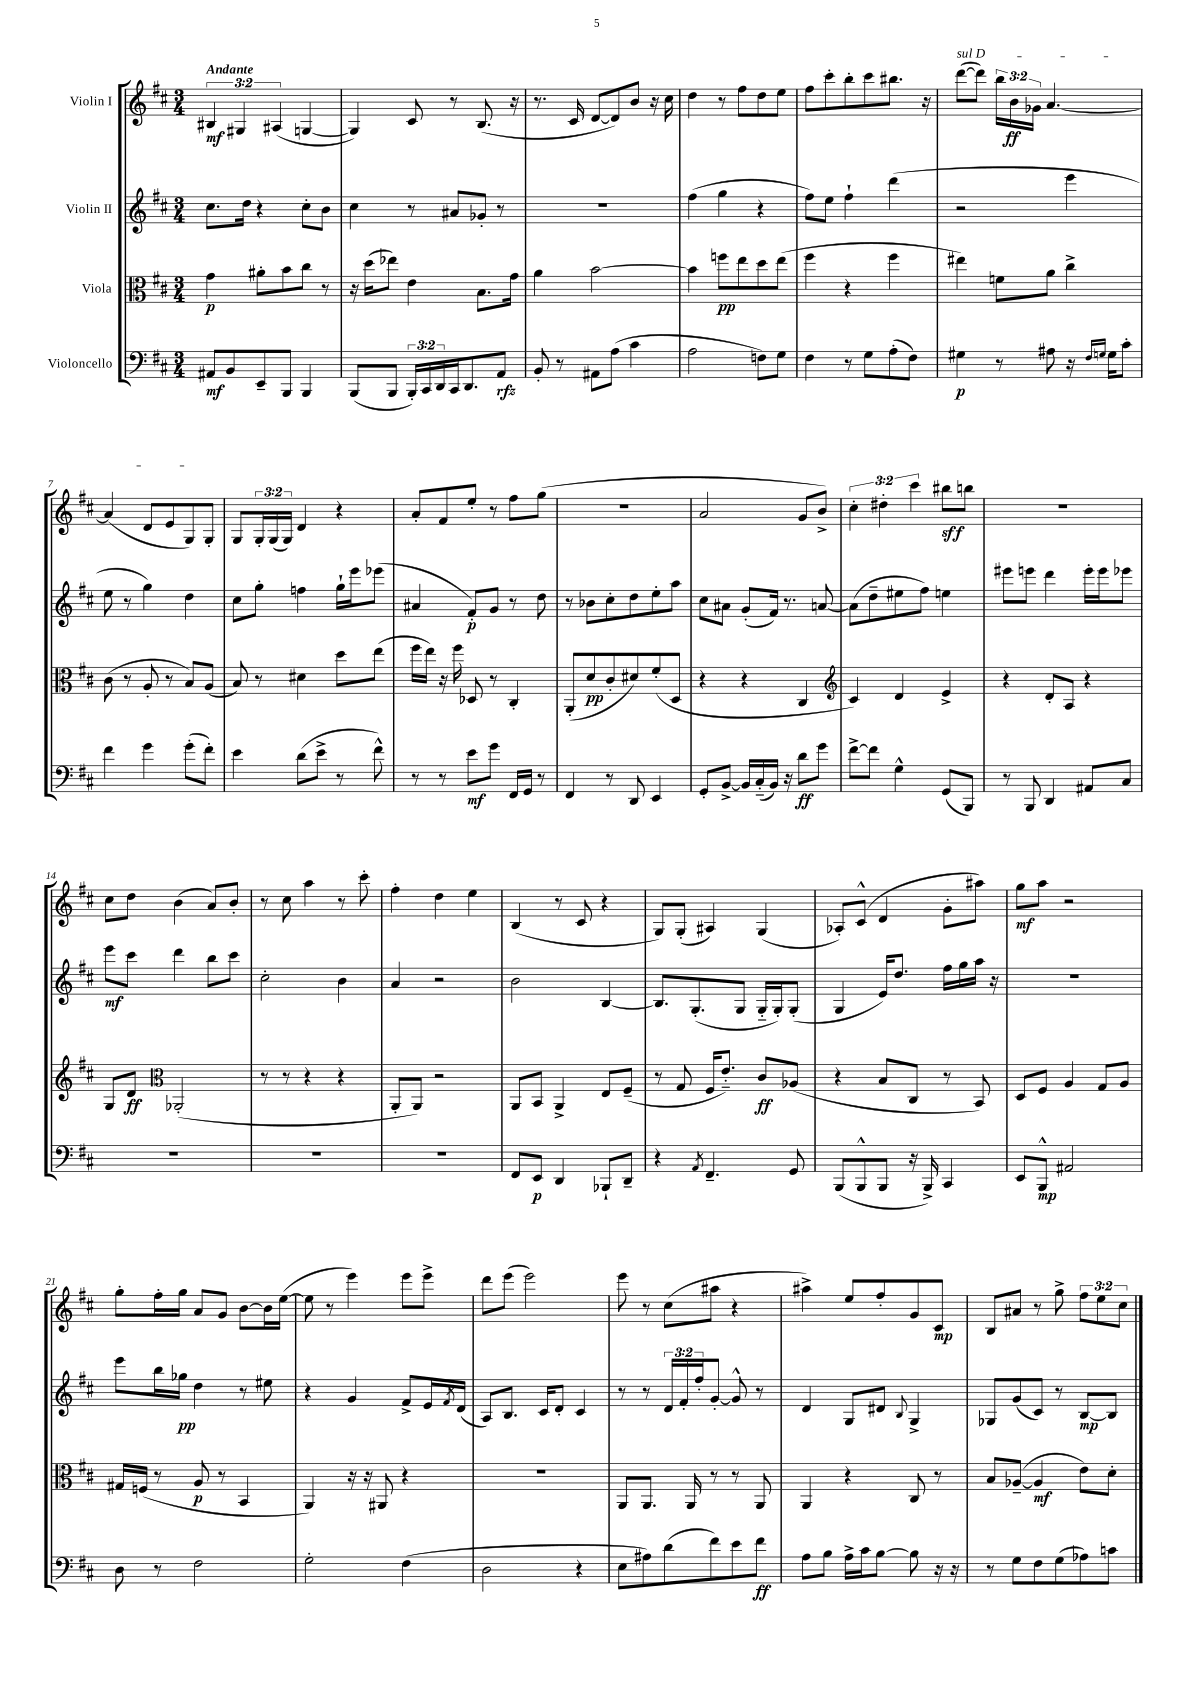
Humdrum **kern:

**kern	**kern	**kern	**kern
*staff4	*staff3	*staff2	*staff1
*clefF4	*clefC3	*clefG2	*clefG2
*k[f#c#]	*k[f#c#]	*k[f#c#]	*k[f#c#]
*M3/4	*M3/4	*M3/4	*M3/4
8AA#	4g	8.cc#	6B#
8BB	.	.	.
.	.	.	6G#
.	.	16dd	.
8EE~	8a#'	4r	.
.	.	.	(6A#
8BBB	8b	.	.
4BBB	8cc#	8cc#'	[4G
.	8r	8b	.
=	=	=	=
(8BBB	16r	4cc#	4G])
.	(16dd	.	.
8BBB	8ee-)	.	.
24BBB')	4e	8r	8c#
24CC#	.	.	.
24DD	.	.	.
16CC#	.	8a#	8r
8.DD	.	.	.
.	8.B	8g-'	(8.B
8AA	.	8r	.
.	16g	.	16r
=	=	=	=
8BB'	4a	2.r	8.r
8r	.	.	.
.	.	.	16c#
8AA#	[2b	.	[8d
(8A	.	.	8d])
4c#	.	.	8b
.	.	.	16r
.	.	.	16cc#
=	=	=	=
2A	4b]	(4ff#	4dd
.	8ff	4gg	8r
.	8ee	.	8ff#
8F)	8dd	4r	8dd
8G	(8ee	.	8ee
=	=	=	=
4F#	4ff#	8ff#)	8ff#
.	.	8ee	8ccc#'
8r	4r	4ff#`	8bb'
8G	.	.	8ccc#
(8A'	4ff#	(4ddd	8.bb#
8F#)	.	.	.
.	.	.	16r
=	=	=	=
4G#	4ee#)	2r	([8ddd
.	.	.	8ddd])
8r	8f	.	24bb
.	.	.	24b
.	.	.	24g-
8A#	8a	.	[4.a
16r	4cc#^	4eee	.
16qqF#	.	.	.
16qqG	.	.	.
16G	.	.	.
8c#'	.	.	.
=	=	=	=
4f#	(8c#	8ee	(4a]
.	8r	8r	.
4g	8A'	4gg)	8d
.	8r	.	8e
(8g'	8B)	4dd	8G)
8f#')	(8A	.	8G'
=	=	=	=
4e	8B)	8cc#	8G
.	8r	8gg'	24G'
.	.	.	(24G
.	.	.	24G)
(8d	4d#	4ff	4d
8e^	.	.	.
8r	8dd	16gg`	4r
.	.	16eee	.
8f#^^)	(8ee	(8eee-	.
=	=	=	=
8r	16ff#	4a#	8a'
.	16ee)	.	.
8r	16r	.	8f#
.	16ff#	.	.
8e	8D-	8f#')	8ee'
8g	8r	8g	8r
16FF#	4C#'	8r	8ff#
16GG	.	.	.
8r	.	8dd	(8gg
=	=	=	=
4FF#	(8AA'	8r	2.r
.	8d	8b-	.
8r	8c#'	8cc#'	.
8DD	8d#)	8dd	.
4EE	(8f#'	8ee'	.
.	8D	8aa	.
=	=	=	=
8GG'	4r	8cc#	2a
[8BB^	.	8a#	.
16BB]	4r	(8g'	.
(16C#'~	.	.	.
16BB)	.	16f#)	.
16r	.	8.r	.
8d	4C#	.	8g
8g	.	[8a	8b^)
=	=	=	=
*	*clefG2	*	*
[8f#^	4c#)	(8a]	6cc#'
8f#]	.	8dd~	.
.	.	.	6dd#'
4G^^	4d	8ee#	.
.	.	.	6ccc#
.	.	8ff#)	.
(8GG	4e^	4ee	8bb#
8BBB)	.	.	8bb
=	=	=	=
8r	4r	8eee#	2.r
8BBB	.	8eee	.
4DD	8d'	4ddd	.
.	8A	.	.
8AA#	4r	16eee'	.
.	.	16eee	.
8C#	.	8eee-	.
=	=	=	=
2.r	8G	8eee	8cc#
.	8d	8ccc#	8dd
*	*clefC3	*	*
.	(2AA-'	4ddd	(4b
.	.	8bb	8a)
.	.	8ccc#	8b'
=	=	=	=
2.r	8r	2cc#'	8r
.	8r	.	8cc#
.	4r	.	4aa
.	4r	4b	8r
.	.	.	8ccc#'
=	=	=	=
2.r	8AA'	4a	4ff#'
.	8AA)	.	.
.	2r	2r	4dd
.	.	.	4ee
=	=	=	=
8FF#	8AA	2b	(4B
8EE	8BB	.	.
4DD	4AA^	.	8r
.	.	.	8c#
8BBB-`	8E	[4B	4r
8DD~	(8F#~	.	.
=	=	=	=
4r	8r	8.B]	8G)
.	8G	.	(8G'
.	.	(8.G'	.
8qAA	.	.	.
4.FF#~	16F#	.	4A#)
.	8.e'~)	.	.
.	.	8G	.
.	8c#	16G'~	(4G
.	.	16G')	.
8GG	(8A-	(8G'	.
=	=	=	=
(8BBB	4r	4G	8A-')
8BBB^^	.	.	(8c#^^
8BBB	8B	16e)	4d
.	.	8.dd	.
16r	8C#	.	.
16BBB^)	.	.	.
4CC#	8r	16ff#	8g'
.	.	16gg	.
.	8BB)	16aa	8aa#)
.	.	16r	.
=	=	=	=
8EE	8D	2.r	8gg
8BBB^^	8F#	.	8aa
2AA#	4A	.	2r
.	8G	.	.
.	8A	.	.
=	=	=	=
8D	16G#	8eee	8gg'
.	(16F	.	.
8r	8r	16bb	16ff#'
.	.	16gg-	16gg
2F#	8A	4dd	8a
.	8r	.	8g
.	4BB	8r	[8b
.	.	8ee#	16b]
.	.	.	([16ee
=	=	=	=
2G'	4AA)	4r	8ee]
.	.	.	8r
.	16r	4g	4eee)
.	16r	.	.
.	8AA#	.	.
(4F#	4r	8f#^	8eee
.	.	16e	8eee^
.	.	8qf#	.
.	.	(16d	.
=	=	=	=
2D	2.r	8A)	8ddd
.	.	8.B	(8eee
.	.	.	2eee)
.	.	16c#	.
.	.	8d'	.
4r	.	4c#	.
=	=	=	=
8E	8AA	8r	8eee
8A#)	8.AA	8r	8r
(8d	.	24d	(8cc#
.	.	24f#'	.
.	16AA	.	.
.	.	24ff#'	.
8f#)	8r	[8g'	8aa#
8e	8r	8g^^]	4r
8f#	8AA	8r	.
=	=	=	=
8A	4AA	4d	4aa#^)
8B	.	.	.
16A^	4r	8G	8ee
16c#	.	.	.
[8B	.	8d#	8ff#'
.	.	8qqB	.
8B]	8C#	4G^	8g
16r	8r	.	8c#
16r	.	.	.
=	=	=	=
8r	8B	8G-	8B
8G	([8A-~	(8g	8a#
8F#	4A-]	8c#)	8r
(8G	.	8r	8gg^
8A-)	8e)	[8B	12ff#
.	.	.	12ee
8c	8d'	8B]	.
.	.	.	12cc#
==	==	==	==
*-	*-	*-	*-
